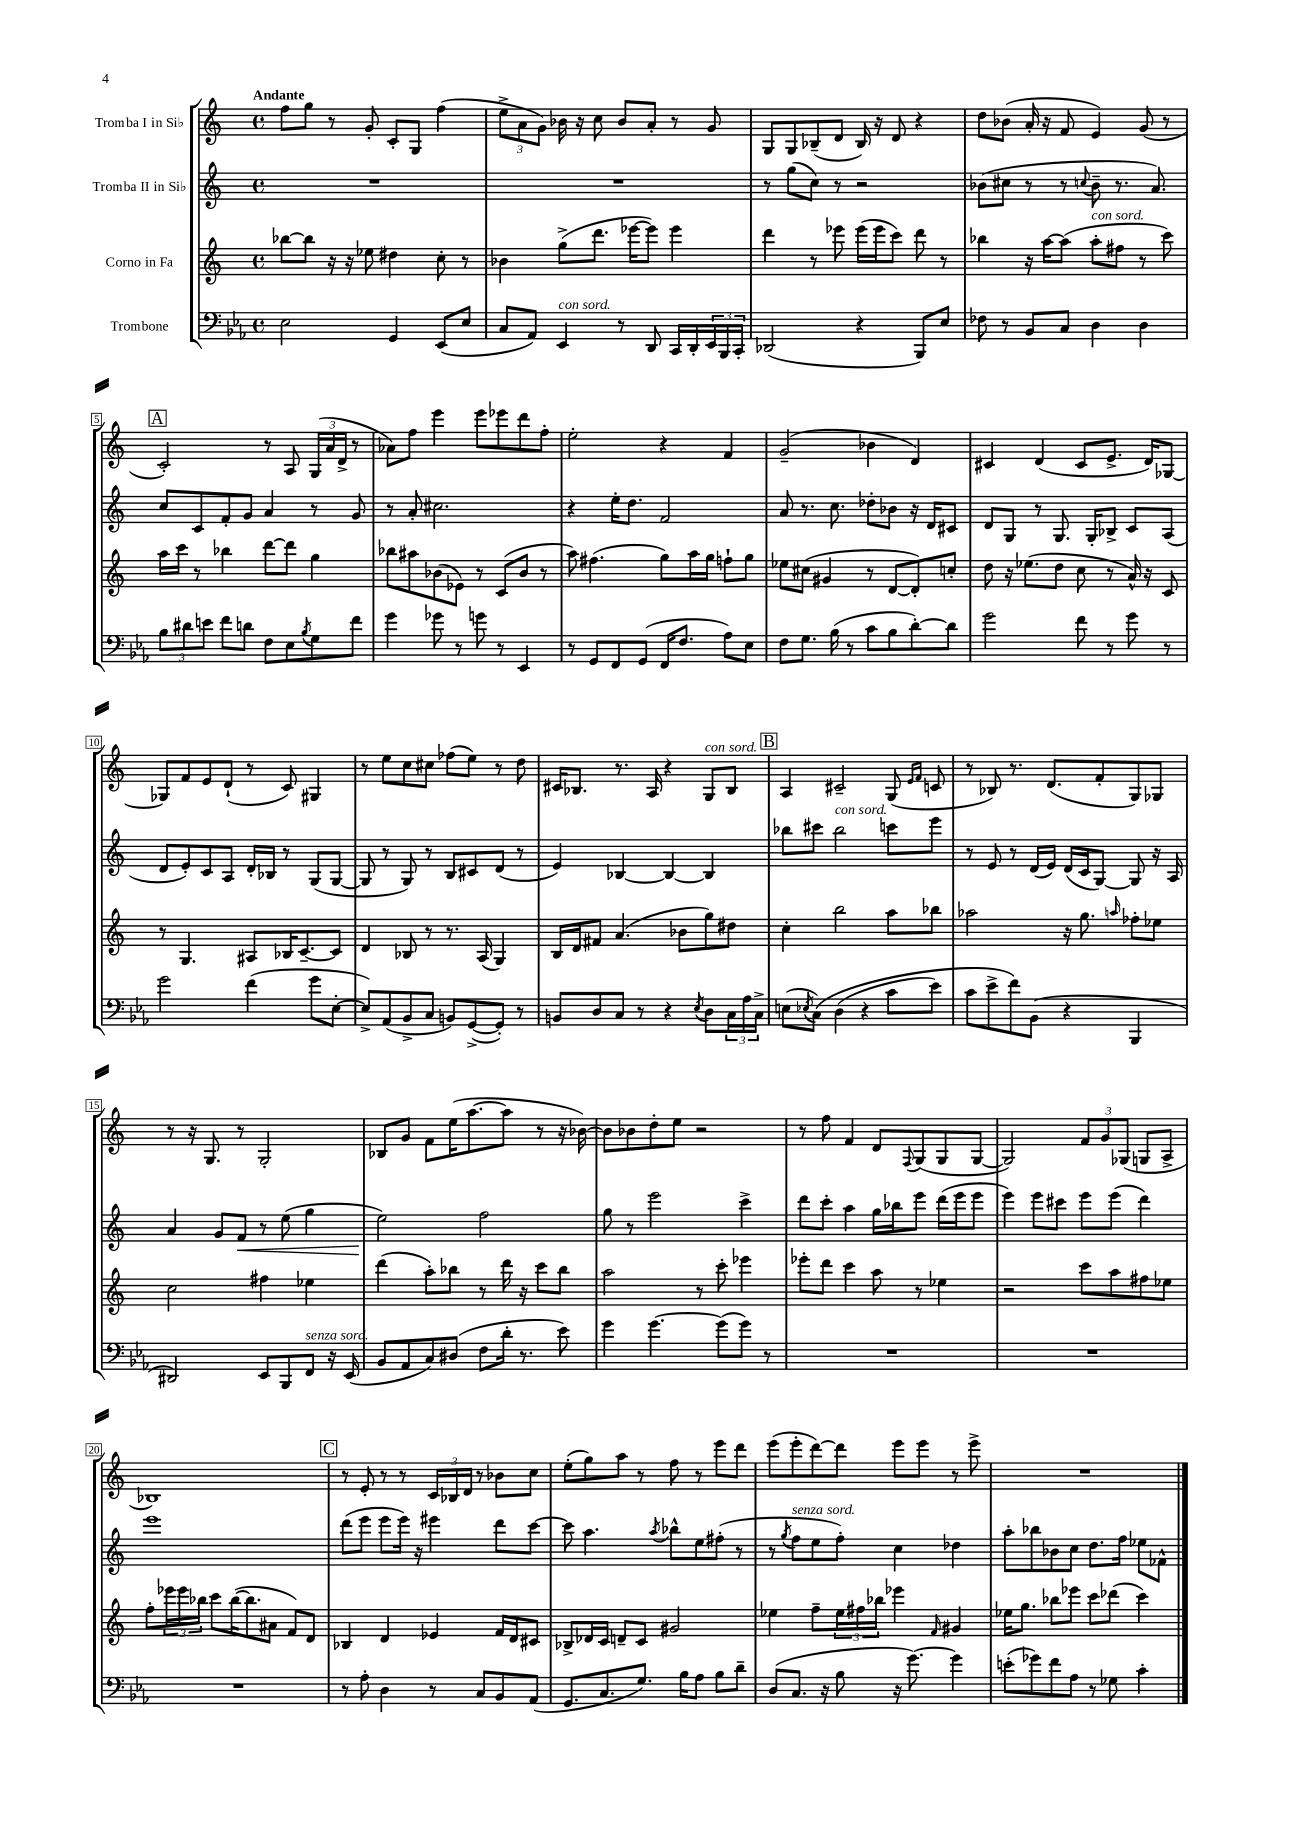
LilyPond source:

<<
\new StaffGroup <<
\new Staff = "s0" \with { instrumentName = "Tromba I in Sib" } {
    \clef treble \key c \major \defaultTimeSignature \time 4/4 \tempo "Andante"
    f''8 g''8 r8 g'8-. c'8-. g8 f''4( |
    \tuplet 3/2 { e''8-> a'8 g'8) } bes'16 r16 c''8 bes'8 a'8-. r8 g'8 |
    g8 g8 bes8--( d'8 bes16) r16 d'8 r4 |
    d''8 bes'8( a'16-. r16 f'8 e'4) g'8( r8 |
    \mark \markup { \box "A" } c'2-.) r8 a8 \tuplet 3/2 { g16( a'16 d'16-> } r8 |
    aes'8) f''8 e'''4 e'''8 ees'''8 d'''8 f''8-. |
    e''2-. r4 f'4 |
    g'2--( bes'4 d'4) |
    cis'4 d'4( cis'8 e'8.-> d'16) ges8~ |
    ges8 f'8 e'8 d'8-!( r8 c'8) gis4 |
    r8 e''8 c''8 cis''8 fes''8( e''8) r8 d''8 |
    cis'16 bes8. r8. a16 r4 g8^\markup { \italic "con sord." } bes8 |
    \mark \markup { \box "B" } a4 cis'2-- g8( \grace { e'16 f'16 } c'8 |
    r8 bes8) r8. d'8.( f'8-. g8) ges8 |
    r8 r16 g8. r8 g2-. |
    bes8 g'8 f'8 e''16( a''8.~ a''8 r8 r16 bes'16~) |
    bes'8 bes'8 d''8-. e''8 r2 |
    r8 f''8 f'4 d'8 \appoggiatura { f8 } g8( g8 g8~ |
    g2) \tuplet 3/2 { f'8 g'8 ges8( } g8 a8-> |
    bes1) |
    \mark \markup { \box "C" } r8 e'8-. r8 r8 \tuplet 3/2 { c'16 bes16 d'16 } r8 bes'8 c''8 |
    e''8-.( g''8) a''8 r8 f''8 r8 e'''8 d'''8 |
    e'''8( e'''8-. d'''8~) d'''8 e'''8 e'''8 r8 e'''8-> |
    R1 \bar "|." |
}
\new Staff = "s1" \with { instrumentName = "Tromba II in Sib" } {
    \clef treble \key c \major \defaultTimeSignature \time 4/4
    R1 |
    R1 |
    r8 g''8( c''8) r8 r2 |
    bes'8( cis''8 r8 r8 \appoggiatura { c''8 } bes'8-- r8. a'8.) |
    \mark \markup { \box "A" } c''8 c'8 f'8-. g'8 a'4 r8 g'8 |
    r8 a'8-. cis''2. |
    r4 e''16-. d''8. f'2 |
    a'8 r8. c''8. des''8-. bes'8 r16 d'16 cis'8 |
    d'8 g8 r8 g8. g16-. bes8-> c'8 a8( |
    d'8 e'8-.) c'8 a8 d'16-. bes16 r8 g8( g8~ |
    g8 r8 g8) r8 b8 cis'8 d'8( r8 |
    e'4) bes4~ bes4~ bes4 |
    \mark \markup { \box "B" } bes''8 cis'''8 bes''2^\markup { \italic "con sord." } c'''8 e'''8 |
    r8 e'8 r8 d'16( e'16) d'16( c'16 g8~) g8 r16 a16 |
    a'4 g'8 f'8\< r8 e''8( g''4 |
    e''2\!) f''2 |
    g''8 r8 e'''2 c'''4-> |
    d'''8 c'''8-. a''4 g''16 bes''16 e'''8 d'''16( e'''16 e'''8 |
    e'''4) e'''8 cis'''8 e'''8 e'''8( d'''4) |
    e'''1 |
    \mark \markup { \box "C" } d'''8( e'''8 e'''8 e'''16) r16 eis'''4 d'''8 c'''8~ |
    c'''8 a''4. \acciaccatura { a''8 } bes''8-^ e''8 fis''8-.( r8 |
    r8 \acciaccatura { g''8 } f''8^\markup { \italic "senza sord." } e''8 f''8-.) c''4 des''4 |
    a''8-. bes''8 bes'8 c''8 d''8. f''16 ees''8 fes'8-^ \bar "|." |
}
\new Staff = "s2" \with { instrumentName = "Corno in Fa" } {
    \clef treble \key c \major \defaultTimeSignature \time 4/4
    bes''8~ bes''8 r16 r16 ees''8 dis''4 c''8-. r8 |
    bes'4 g''8->( d'''8. ees'''16~ ees'''8) ees'''4 |
    d'''4 r8 ees'''8 ees'''16( ees'''16 c'''8) d'''8 r8 |
    bes''4 r16 a''16~ a''8( a''8-.^\markup { \italic "con sord." } fis''8 r8 c'''8) |
    \mark \markup { \box "A" } a''16 c'''16 r8 bes''4 d'''8~ d'''8 g''4 |
    bes''8 ais''8 bes'8( ees'8) r8 c'8( bes'8 r8 |
    a''8) fis''4.( g''8) a''16 g''16 f''8-! g''8 |
    ees''8 cis''8( gis'4 r8 d'8~ d'8-.) c''8-. |
    d''8 r16 ees''8.( d''8 c''8 r8 a'16-^) r16 c'8 |
    r8 g4. ais8 bes16 c'8.~-- c'8 |
    d'4 bes8 r8 r8. a16( g4) |
    b16 d'16 fis'8 a'4.( bes'8 g''8) dis''8 |
    \mark \markup { \box "B" } c''4-. b''2 a''8 bes''8 |
    aes''2 r16 g''8. \grace { a''16 } fes''8-. ees''8 |
    c''2 fis''4 ees''4 |
    d'''4( a''8-.) bes''8 r8 d'''16 r16 c'''8 bes''8 |
    a''2 r8 c'''8-. ees'''4 |
    ees'''8-. d'''8 c'''4 a''8 r8 ees''4 |
    r2 c'''8 a''8 fis''8 ees''8 |
    f''8-. \tuplet 3/2 { ees'''16 ees'''16 bes''16 } c'''8 bes''16~( bes''8. ais'8 f'8) d'8 |
    \mark \markup { \box "C" } bes4 d'4 ees'4 f'16 d'16 cis'8 |
    bes8-> des'16 c'16 d'8-- c'8 gis'2 |
    ees''4 f''8-- \tuplet 3/2 { ees''16 fis''16 bes''16 } ees'''4 \grace { f'16 } gis'4 |
    ees''16 g''8. bes''8 ees'''8 c'''8 des'''8( c'''4) \bar "|." |
}
\new Staff = "s3" \with { instrumentName = "Trombone" } {
    \clef bass \key ees \major \defaultTimeSignature \time 4/4
    ees2 g,4 ees,8( ees8 |
    c8 aes,8) ees,4^\markup { \italic "con sord." } r8 d,8 c,16 d,16-. \tuplet 3/2 { ees,16 bes,,16 c,16-. } |
    des,2( r4 bes,,8) ees8 |
    fes8 r8 bes,8 c8 d4 d4 |
    \mark \markup { \box "A" } \tuplet 3/2 { bes8 dis'8 e'8 } f'8 d'8 f8 ees8 \acciaccatura { bes8 } g8 f'8 |
    g'4 ges'8 r8 g'8 r8 ees,4 |
    r8 g,8 f,8 g,8( f,16 f8. aes8) ees8 |
    f8 g8. bes16( r8 c'8 bes8 d'8~-.) d'8 |
    g'2 f'8 r8 g'8 r8 |
    g'2 f'4( g'8 ees8~-. |
    ees8->) aes,8( bes,8-> c8 b,8) g,8~->( g,8-.) r8 |
    b,8 d8 c8 r8 r4 \acciaccatura { ees8 } d8 \tuplet 3/2 { c16 aes16 c16-> } |
    \mark \markup { \box "B" } e8( \acciaccatura { ees8 } c8)\( d4( r4 c'8 ees'8) |
    c'8 ees'8-> f'8\) bes,8( r4 bes,,4 |
    dis,2) ees,8 bes,,8 f,8^\markup { \italic "senza sord." } r16 ees,16( |
    bes,8 aes,8 c8) dis8( f8 d'16-. r8. ees'8) |
    g'4 g'4.~ g'8( g'8) r8 |
    R1 |
    R1 |
    R1 |
    \mark \markup { \box "C" } r8 aes8-. d4 r8 c8 bes,8 aes,8( |
    g,8. c8. g8.) bes16 aes8 bes8 d'8-- |
    d8( c8. r16 bes8 r16 g'8.~) g'4 |
    e'8-.( ges'8) f'8 aes8 r8 ges8 c'4-. \bar "|." |
}
>>
>>
\layout { \context { \Score \override BarNumber.stencil = #(make-stencil-boxer 0.1 0.3 ly:text-interface::print) } }
